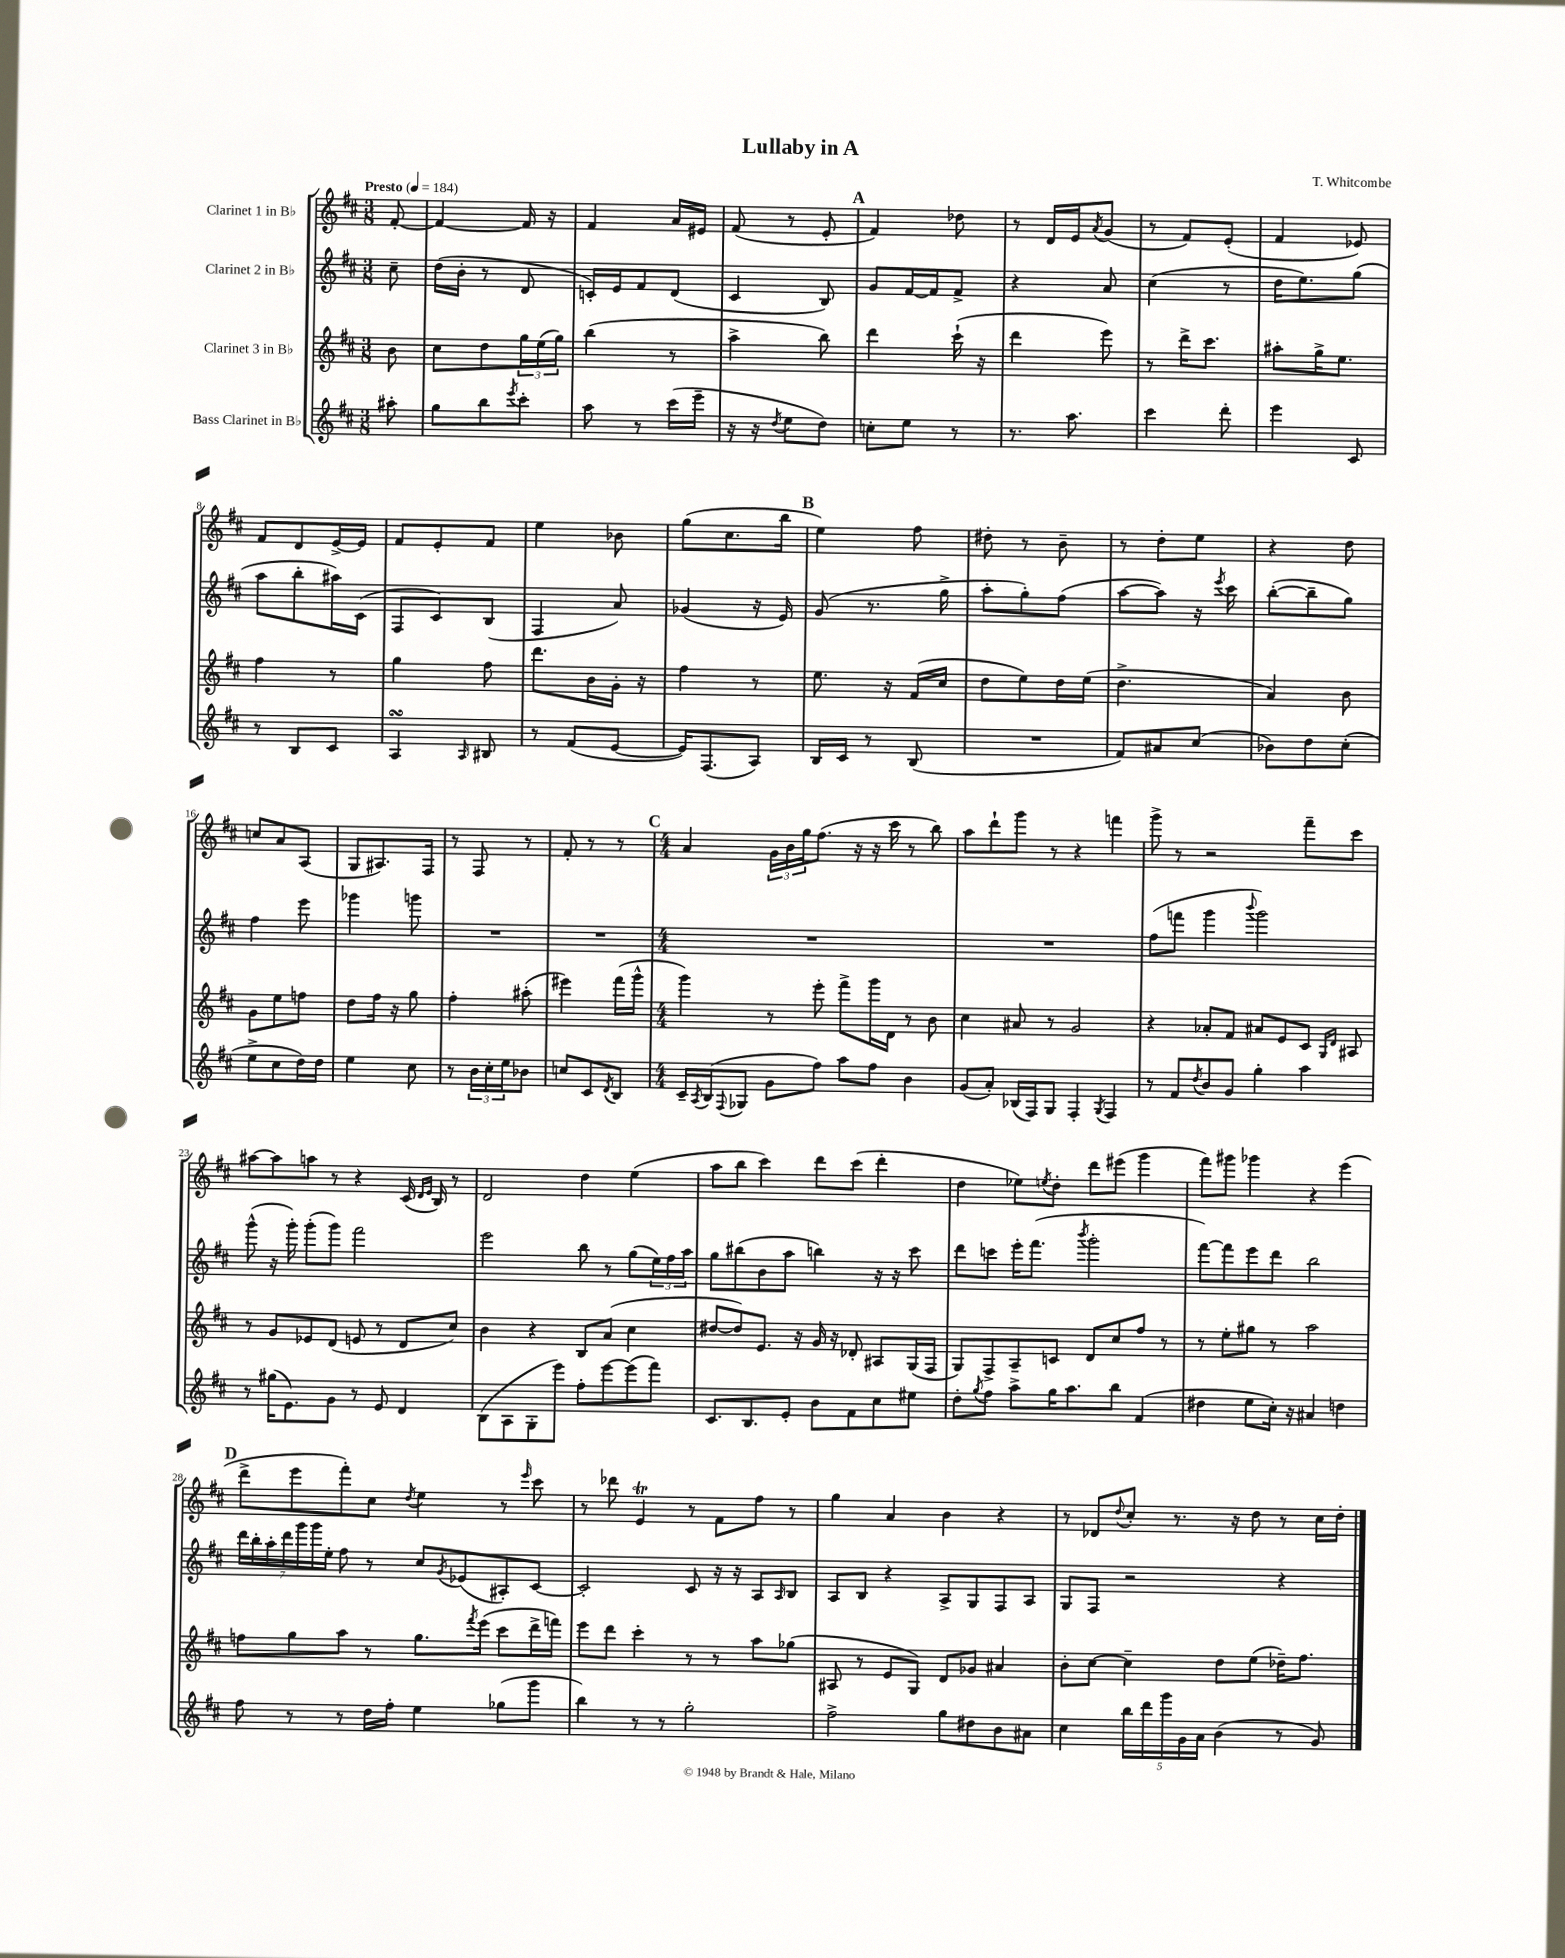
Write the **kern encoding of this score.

**kern	**kern	**kern	**kern
*staff4	*staff3	*staff2	*staff1
*clefG2	*clefG2	*clefG2	*clefG2
*k[f#c#]	*k[f#c#]	*k[f#c#]	*k[f#c#]
*M3/8	*M3/8	*M3/8	*M3/8
*MM184	*MM184	*MM184	*MM184
8aa#'\	8b\	8cc#~\	[8f#'/
=	=	=	=
8gg\L	8cc#\L	(16dd\LL	4f#/_
.	.	16b'\JJ	.
8bb\	8dd\	8r	.
8qeee/	.	.	.
8ccc#'\J	24gg\L	8d/	16f#/]
.	(24ee\	.	.
.	.	.	16r
.	24gg\JJ)	.	.
=	=	=	=
8aa\	(4bb\	16c'/LL)	4f#/
.	.	16e/J	.
8r	.	8f#/	.
(16ccc#\LL	8r	(8d/J	16a/LL
16eee~\JJ	.	.	16e#/JJ
=	=	=	=
16r	4aa^\	4c#/	(8f#/
16r	.	.	.
8qdd/	.	.	.
8ee\L	.	.	8r
8dd\J)	8bb\)	8B/)	8e'/
=	=	=	=
8cc'\L	4ddd\	8g/L	4f#/)
8ee\J	.	[16f#/L	.
.	.	16f#/]J	.
8r	(16ccc#`\	8f#^/J	8dd-\
.	16r	.	.
=	=	=	=
8.r	4ddd\	4r	8r
.	.	.	16d/LL
8.aa\	.	.	16e/J
.	.	.	8qa/
.	8eee\)	8a/	(8g/J
=	=	=	=
4ccc#\	8r	(4cc#\	8r
.	16ddd^\LK	.	8f#/L)
.	8.ccc#\J	.	.
8ddd'\	.	8r	(8e'/J
=	=	=	=
4eee\	8aa#'\L	16dd\LK	4f#/
.	.	8.ee\)	.
.	16gg^\K	.	.
.	8.ee\J	.	.
8c#/	.	(8gg\J	8e-/)
=	=	=	=
8r	4ff#\	8aa\L	8f#/L
8B/L	.	8bb'\	8d/
8c#/J	8r	16aa#\L)	[16e^/L
.	.	(16c#\JJ	16e/]JJ
=	=	=	=
4A/	4gg\	8F#/L	8f#/L
.	.	8c#/)	8e'/
16qqA/	.	.	.
8B#/	8ff#\	(8B/J	8f#/J
=	=	=	=
8r	8.ddd\L	4F#/	4ee\
(8f#/L	.	.	.
.	16b\L	.	.
[8e/J	16g'\JJ	8a/)	8b-\
.	16r	.	.
=	=	=	=
16e/]LK)	4ff#\	(4g-/	(8gg\L
(8.F#/	.	.	.
.	.	.	8.cc#\
8A/J)	8r	16r	.
.	.	16e/)	16bb\Jk
=	=	=	=
16B/LL	8.ee\	(8g/	4ee\)
16c#/JJ	.	.	.
8r	.	8.r	.
.	16r	.	.
(8B/	(16f#/LL	.	8ff#\
.	16cc#/JJ	16gg^\	.
=	=	=	=
4.r	8dd\L	8aa'\L	8dd#'\
.	8ee\)	8gg'\)	8r
.	16dd\L	(8ff#\J	8b~\
.	(16ee\JJ	.	.
=	=	=	=
8f#/L)	4.dd^\	[8aa\L	8r
8a#/	.	8aa\]J)	8dd'\L
(8cc#/J	.	16r	8ee\J
.	.	8qeee/	.
.	.	16ccc#\	.
=	=	=	=
8b-\L)	4a/)	([8bb'\L	4r
8dd\	.	8bb~\]	.
(8cc#'\J	8b\	8gg\J)	8dd\
=	=	=	=
8ee^\L	8g\L	4ff#\	8cc/L
8cc#\	8ee\	.	8a/
16dd\L)	8ff\J	8eee\	(8A/J
16dd\JJ	.	.	.
=	=	=	=
4ee\	8dd\L	4ggg-\	8G/L
.	16ff#\Jk	.	8.A#/)
.	16r	.	.
8cc#\	8gg\	8ggg\	.
.	.	.	16F#/Jk
=	=	=	=
8r	4ff#'\	4.r	8r
24b\LL	.	.	8F#/
24cc#'\	.	.	.
24ee\J	.	.	.
8b-\J	(8aa#'\	.	8r
=	=	=	=
8cc/L	4eee#\)	4.r	8f#'/
8c#/	.	.	8r
8qd/	.	.	.
8B/J	(16fff#\LL	.	8r
.	16ggg^^\JJ	.	.
=	=	=	=
*M4/4	*M4/4	*M4/4	*M4/4
16c#~/LL	4ggg\)	1r	4a/
8qA/	.	.	.
(16B/J	.	.	.
8qqF#/	.	.	.
8G-/J	.	.	.
8g\L	8r	.	24g\LL
.	.	.	24b\
.	.	.	24gg\J
8ff#\J)	8eee'\	.	(8.ff#\J
8aa\L	8fff#^\L	.	.
.	.	.	16r
8ff#\J	16ggg\L	.	16r
.	16d\JJ	.	16ccc#\
4b\	8r	.	8r
.	8b\	.	8bb\)
=	=	=	=
(8g/L	4cc#\	1r	8aa\L
8a'/J)	.	.	8ddd`\
(16B-/LL	8a#/	.	8ggg\J
16F#/J)	.	.	.
8G/J	8r	.	8r
4F#'/	2g/	.	4r
8qG/	.	.	.
4F#/	.	.	4fff\
=	=	=	=
8r	4r	(8ff#\L	8ggg^\
8f#/L	.	8fff\J	8r
8qdd/	.	.	.
8b/	8a-'/L	4ggg\	2r
8g/J	8f#/J	.	.
.	.	8qqbbb/	.
4gg'\	8a#/L	2ggg\)	.
.	8e/	.	.
4aa\	8c#/J	.	8fff#~\L
.	16qqG/LL	.	.
.	16qqd/JJ	.	.
.	8A#/	.	8ccc#\J
=	=	=	=
8r	8r	(8ggg^^\	[8aa#\L
(16gg#\LK	8g/L	16r	8aa#\]
8.e\)	.	16ggg'\)	.
.	8e-/	(8ggg'\L	8aa\J
8g\J	(8d/J	8ggg\J)	8r
8r	8e/	2fff#\	4r
8e/	8r	.	.
4d/	8d/L	.	(16c#/
.	.	.	16qqd/LL
.	.	.	16qqe/JJ
.	.	.	16B/)
.	8cc#/J)	.	8r
=	=	=	=
(8B\L	4b\	2eee\	2d/
8A\	.	.	.
8G'\	4r	.	.
8eee\J)	.	.	.
8ff#'\L	8B/L	8bb\	4dd\
[8eee\	(8a/J	8r	.
(8eee\]	4cc#\	(8gg\L	(4ee\
8fff#\J)	.	24ee\L)	.
.	.	24ff#\	.
.	.	24aa\JJ	.
=	=	=	=
8.c#/L	[8dd#/L	8gg\L	8aa\L
.	8dd#/])	(8bb#\	8bb\J
8.B/	.	.	.
.	8.e/J	8b\	4ccc#\)
8e'/J	.	8aa\J	.
.	16r	.	.
8b\L	16g/	4bb\)	8ddd\L
.	16r	.	.
8f#\	8d-'/	.	(8ccc#\J
8cc#\	8A#/L	16r	4ddd'\
.	.	16r	.
8ee#\J	(16G/L	8ccc#\	.
.	16F#/JJ	.	.
=	=	=	=
8dd'\L	8G/L)	8ddd\L	4dd\
8qgg/	.	.	.
8ff#\J	8F#^/	8ccc\J	.
8aa^\L	8A~/	16eee'\LK	8ee-\L)
.	.	(8.fff#\J	.
.	.	.	8qee/
16gg\K	8c/J	.	8dd'\J
8.aa\	.	.	.
.	.	8qbbb/	.
.	8d/L	2ggg'\	8ddd\L
8bb\J	8cc#/	.	(8eee#\J
(4f#/	8ff#/J	.	4ggg\
.	8r	.	.
=	=	=	=
4dd#\	8r	[8fff#\L)	8fff#\L)
.	8ee'\L	8fff#\]	8ggg#\J
8ee\L	8gg#\J	8eee\	4ggg-\
16cc#'\Jk)	8r	8ddd\J	.
16r	.	.	.
4a#/	2aa\	2bb\	4r
4dd\	.	.	(4eee\
=	=	=	=
8ff#\	8ff\L	28ddd\LL	8ddd^\L
.	.	28bb'\	.
.	.	28aa'\	.
.	.	28ddd\	.
8r	8gg\	.	8eee\
.	.	28ggg\	.
.	.	28ggg\	.
.	.	28ee'\JJ	.
8r	8aa\J	8ff#\	8fff#'\)
16dd\LL	8r	8r	8cc#\J
16ff#'\JJ	.	.	.
.	.	.	8qdd/
4ee\	8.gg\L	8cc#/L	4ee\
.	.	8qg/	.
.	.	(8e-/	.
.	8qfff#/	.	.
.	(16eee\Jk	.	.
(8gg-\L	8ccc#\L	8A#'/)	8r
.	.	.	16qqeee/
8ggg\J	16ddd^\L	[8c#/J	8ccc#\
.	16fff\JJ)	.	.
=	=	=	=
4bb\)	8eee\L	2c#'/]	8r
.	8ddd\J	.	8ddd-\
8r	4ccc#'\	.	4e/
8r	.	.	.
2gg'\	8r	8c#/	8r
.	8r	16r	8f#\L
.	.	16r	.
.	8aa\L	8A/L	8ff#\J
.	.	16qqA/	.
.	(8gg-\J	8B/J	8r
=	=	=	=
2ff#^\	8A#/	8A/L	4gg\
.	8r	8B/J	.
.	8e/L	4r	4a/
.	8G/J)	.	.
8gg\L	8d/L	8A^/L	4b\
8dd#\	8g-/J	8G/	.
8b\	4a#/	8F#/	4r
8a#\J	.	8A/J	.
=	=	=	=
4cc#\	8b'\L	8G/L	8r
.	[8cc#\J	8F#/J	8d-/L
.	.	.	8qqdd/
20bb\LL	4cc#~\]	2r	8cc#'/J
20ddd\	.	.	.
20ggg\	.	.	.
.	.	.	8.r
20g\	.	.	.
20a\JJ	.	.	.
(4b\	8dd\L	.	.
.	.	.	16r
.	(8ee\J	.	8dd\
8r	16dd-~\LK)	4r	8r
.	8.ff#\J	.	.
8g/)	.	.	16cc#\LL
.	.	.	16dd'\JJ
==	==	==	==
*-	*-	*-	*-
